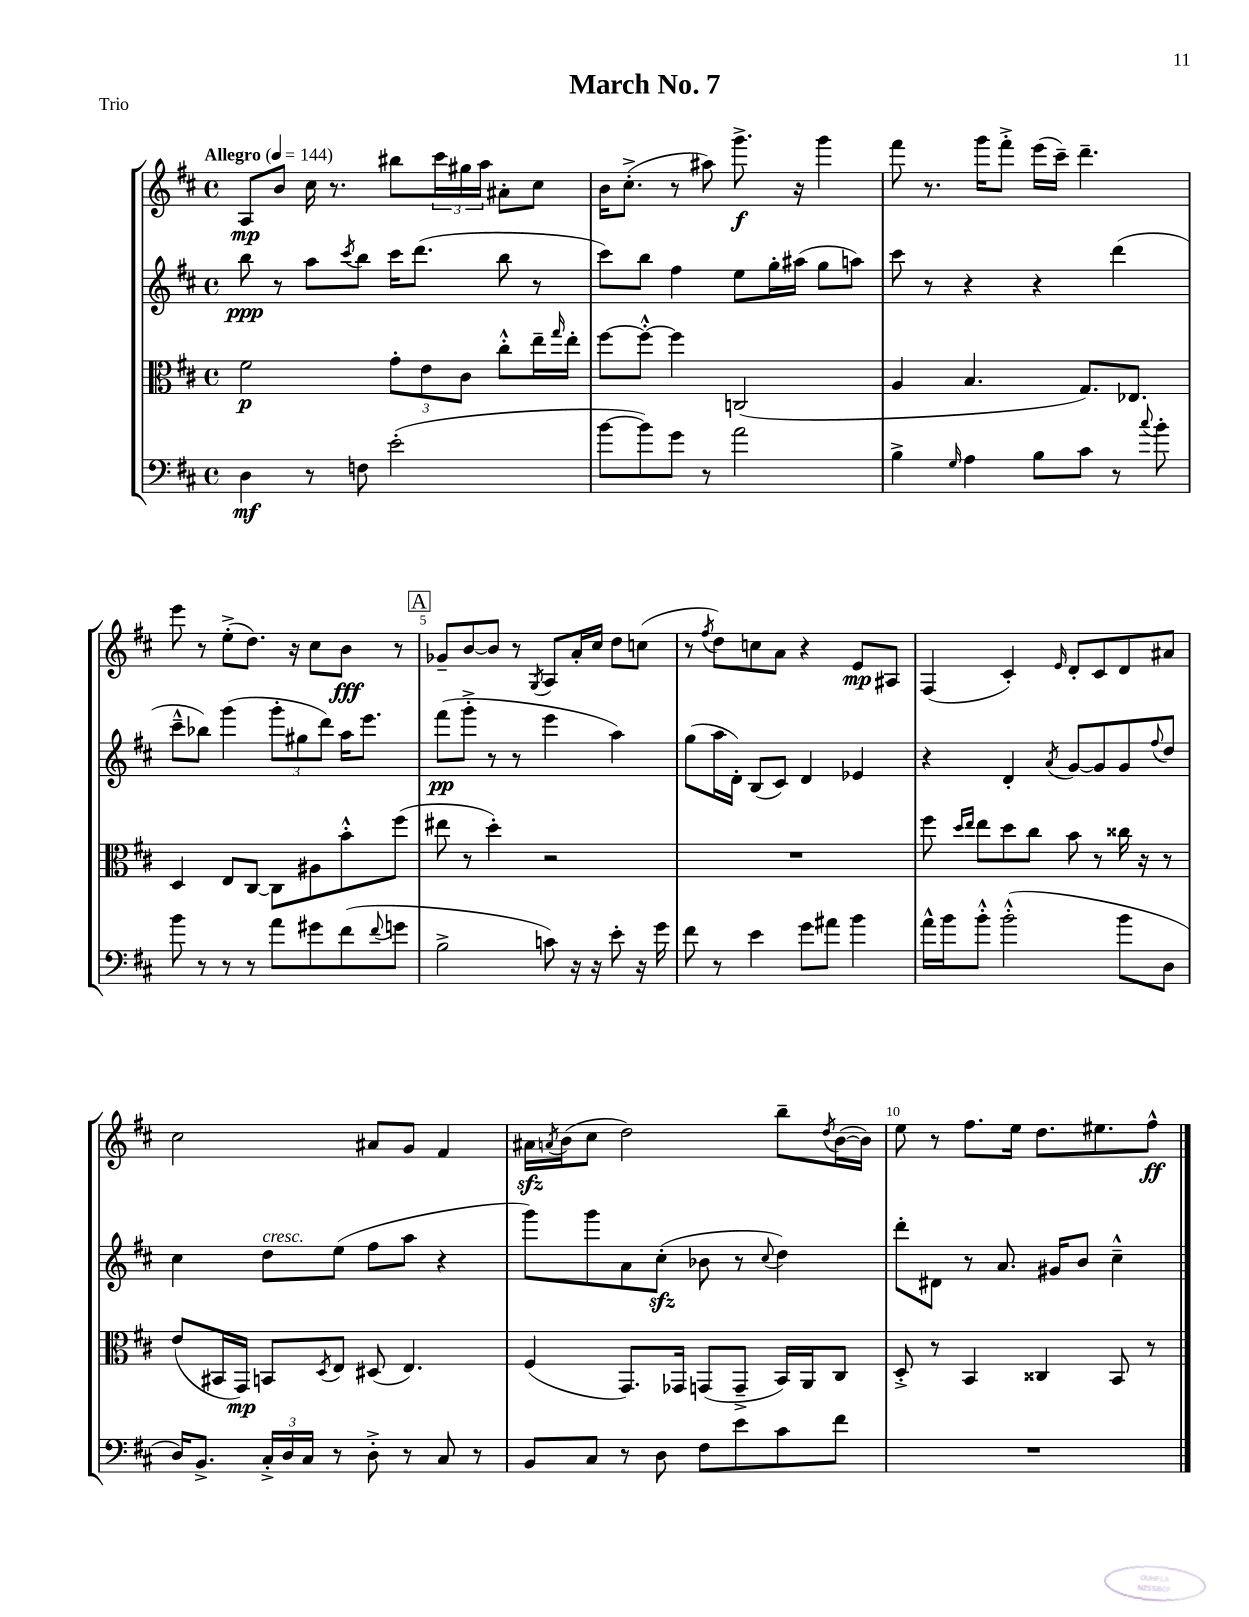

**kern	**kern	**kern	**kern
*staff4	*staff3	*staff2	*staff1
*clefF4	*clefC3	*clefG2	*clefG2
*k[f#c#]	*k[f#c#]	*k[f#c#]	*k[f#c#]
*M4/4	*M4/4	*M4/4	*M4/4
*met(c)	*met(c)	*met(c)	*met(c)
*MM144	*MM144	*MM144	*MM144
4D	2f#	8bb	8A
.	.	8r	8b
8r	.	8aa	16cc#
.	.	.	8.r
.	.	8qccc#	.
8F	.	8bb	.
(2e'	12g'	16ccc#	8bb#
.	.	(8.ddd	.
.	12e	.	.
.	.	.	24ccc#
.	12c#	.	24gg#
.	.	.	24aa
.	8cc#'^^	8bb	8a#'
.	16ee~	8r	8cc#
.	16qqgg	.	.
.	16ee'	.	.
=	=	=	=
[8b	[8ff#	8ccc#)	16b
.	.	.	(8.cc#'^
8b])	8ff#'^^_	8bb	.
8g	4ff#]	4ff#	8r
8r	.	.	8aa#)
2a	(2C	8ee	8.ggg^
.	.	16gg'	.
.	.	(16aa#	16r
.	.	8gg	4ggg
.	.	8aa)	.
=	=	=	=
4B^	4A	8ccc#	8fff#
.	.	8r	8.r
16qqG	.	.	.
4A	4.B	4r	.
.	.	.	16ggg
.	.	.	8fff#'^
8B	.	4r	(16eee
.	.	.	16ccc#~)
8c#	8.G)	.	4.ddd~
8r	.	(4ddd	.
.	8.E-	.	.
8qqcc#	.	.	.
8b'	.	.	.
=	=	=	=
8b	4D	8ccc#~^^	8eee
8r	.	8bb-)	8r
8r	8E	(4ggg	(8ee'^
8r	[8C#	.	8.dd)
8a	8C#]	12ggg'	.
.	.	.	16r
.	.	12gg#	.
8g#	8A#	.	8cc#
.	.	12ddd)	.
(8f#	8b'^^	16aa	8b
.	.	8.eee	.
8qqf#	.	.	.
8g	(8ff#	.	8r
=	=	=	=
2B^	8ee#	(8fff#	8g-~
.	8r	8ggg'^	[8b
.	4dd')	8r	8b]
.	.	8r	8r
.	.	.	8qG
8c)	2r	4eee	8A
16r	.	.	16a'
16r	.	.	16cc#
8e'	.	4aa)	8dd
16r	.	.	(8cc
16g	.	.	.
=	=	=	=
8f#	1r	(8gg	8r
.	.	.	8qff#
8r	.	16aa	8dd)
.	.	16d')	.
4e	.	(8B	8cc
.	.	8c#)	8a
8g	.	4d	4r
8a#	.	.	.
4b	.	4e-	8e
.	.	.	8A#
=	=	=	=
16a^^	8ff#	4r	(4F#
16b	.	.	.
.	16qqdd	.	.
.	16qqee	.	.
8b'^^	8ee	.	.
(2b'^^	8dd	4d'	4c#')
.	8cc#	.	.
.	.	8qa	16qqe
.	8b	[8g	8d'
.	8r	8g]	8c#
8b	16cc##	8g	8d
.	16r	.	.
.	.	8qqff#	.
8D	8r	8dd	8a#
=	=	=	=
16D)	(8e	4cc#	2cc#
8.BB^	.	.	.
.	16BB#	.	.
.	16GG)	.	.
24C#'^	8BB	8dd	.
24D	.	.	.
24C#	.	.	.
.	8qD	.	.
8r	8E	(8ee	.
8D'^	(8D#	8ff#	8a#
8r	4.E)	8aa	8g
8C#	.	4r	4f#
8r	.	.	.
=	=	=	=
8BB	(4F#	8ggg)	16a#
.	.	.	8qa
.	.	.	(16b
8C#	.	8ggg	8cc#
8r	8.GG)	8a	2dd)
8D	.	(8cc#'	.
.	16GG-	.	.
8F#	(8GG	8b-	.
8e	8GG~^	8r	.
.	.	8qqcc#	.
8c#	16BB)	4dd)	8bb~
.	16AA	.	.
.	.	.	8qdd
8f#	8C#	.	([16b
.	.	.	16b])
=	=	=	=
1r	8D'^	8ddd'	8ee
.	8r	8d#	8r
.	4BB	8r	8.ff#
.	.	8.a	.
.	.	.	16ee
.	4C##	.	8.dd
.	.	16g#	.
.	.	8b	.
.	.	.	8.ee#
.	8BB	4cc#~^^	.
.	8r	.	8ff#^^
==	==	==	==
*-	*-	*-	*-
